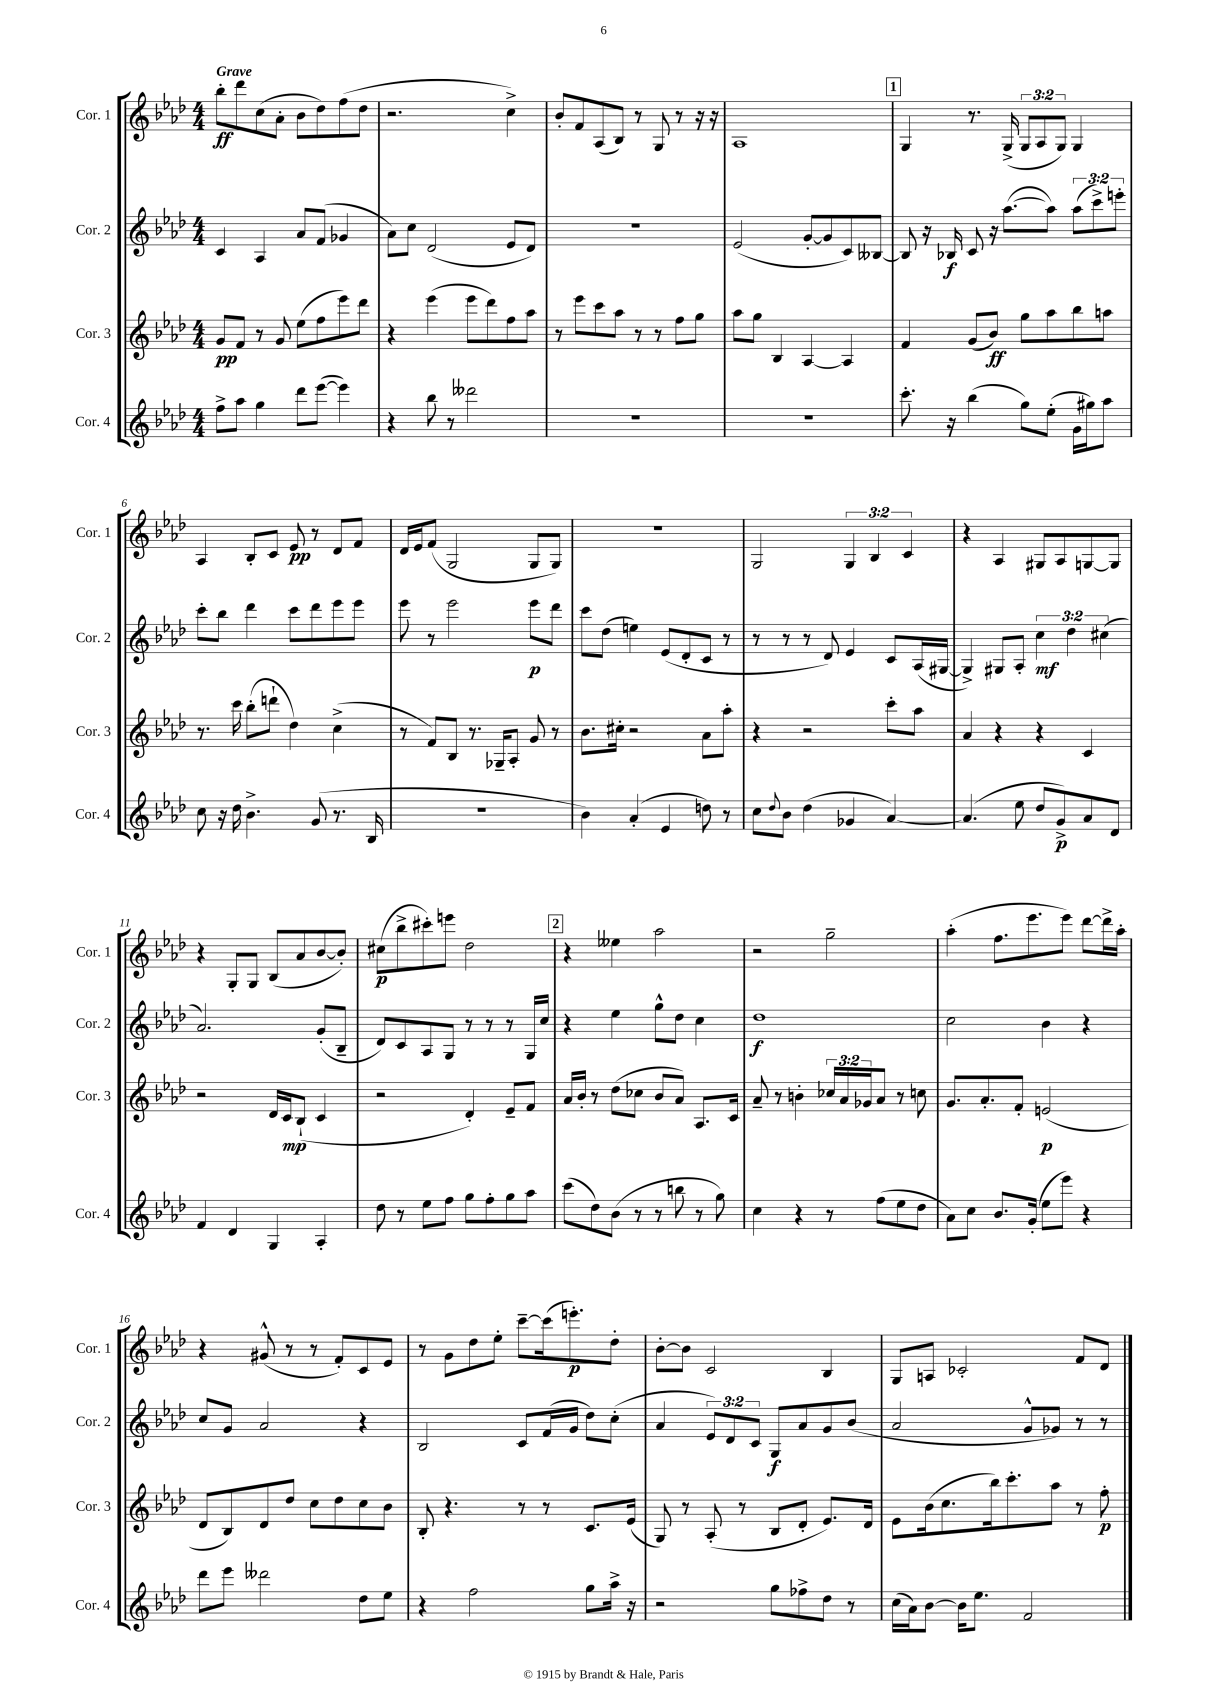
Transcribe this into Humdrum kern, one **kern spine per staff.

**kern	**kern	**kern	**kern
*staff4	*staff3	*staff2	*staff1
*clefG2	*clefG2	*clefG2	*clefG2
*k[b-e-a-d-]	*k[b-e-a-d-]	*k[b-e-a-d-]	*k[b-e-a-d-]
*M4/4	*M4/4	*M4/4	*M4/4
8ff^	8g	4c	8bb-'
8aa-	8f	.	8ddd-
4gg	8r	4A-	(8cc
.	8g	.	8a-'
8ddd-	(8ee-	8a-	8b-
([8eee-	8ff	(8f	8dd-)
4eee-])	8eee-)	4g-	(8ff
.	8ddd-	.	8dd-
=	=	=	=
4r	4r	8a-)	2.r
.	.	8cc	.
8bb-	(4eee-	(2d-	.
8r	.	.	.
2ddd--	8eee-	.	.
.	8ddd-)	.	.
.	8ff	8e-	4cc^)
.	8aa-	8d-)	.
=	=	=	=
1r	8r	1r	8b-'
.	8eee-	.	8f
.	8ccc	.	(8A-
.	8aa-	.	8B-)
.	8r	.	8r
.	8r	.	8G
.	8ff	.	8r
.	8gg	.	16r
.	.	.	16r
=	=	=	=
1r	8aa-	(2e-	1A-
.	8gg	.	.
.	4B-	.	.
.	[4A-	[8g'	.
.	.	8g]	.
.	4A-]	8c)	.
.	.	[8B--	.
=	=	=	=
8.ccc'	4f	8B--]	4G
.	.	16r	.
16r	.	16B-	.
(4bb-	(8g	8c	8.r
.	8b-)	16r	.
.	.	([8.aa-	(16G^
8gg)	8gg	.	12G
.	.	.	12A-
(8ee-'	8aa-	8aa-])	.
.	.	.	12G)
16g	8bb-	(12aa-	4G
16gg#)	.	.	.
.	.	12ccc^)	.
8aa-	8aa	.	.
.	.	12eee'	.
=	=	=	=
8cc	8.r	8ccc'	4A-
16r	.	8bb-	.
16dd-	16ccc	.	.
4.b-^	(8bb-'	4ddd-	8B-'
.	8ddd`	.	8c
.	4dd-)	8ccc	8e-
(8g	.	8ddd-	8r
8.r	(4cc^	8eee-	8d-
.	.	8eee-	8f
16B-	.	.	.
=	=	=	=
1r	8r	8eee-	16d-
.	.	.	16e-
.	8f)	8r	(8f
.	8B-	2eee-	2G
.	8.r	.	.
.	16G-~	.	.
.	8A-'	.	.
.	8g	8eee-	8G
.	8r	8ddd-	8G)
=	=	=	=
4b-)	8.b-	8ccc	1r
.	.	(8dd-	.
.	16cc#'	.	.
(4a-'	2r	4ee)	.
4e-	.	(8e-	.
.	.	8d-'	.
8dd)	8a-	8c	.
8r	8aa-'	8r	.
=	=	=	=
8cc	4r	8r	2G
8qqdd-	.	.	.
8b-	.	8r	.
(4dd-	2r	8r	.
.	.	8d-)	.
4g-	.	4e-	6G
.	.	.	6B-
[4a-)	8ccc'	8c	.
.	.	.	6c
.	8aa-	(16A-	.
.	.	[16G#	.
=	=	=	=
(4.a-]	4a-	4G#^])	4r
.	4r	8G#	4A-
8ee-	.	8A-'	.
8dd-	4r	6cc	8G#
8g^)	.	.	8A-
.	.	6dd-	.
8a-	4c	.	[8G
.	.	(6cc#	.
8d-	.	.	8G]
=	=	=	=
4f	2r	2.a-)	4r
4d-	.	.	8G'
.	.	.	8G
4G	16d-	.	(8B-
.	16c	.	.
.	(8B-`	.	8a-
4A-'	4c	(8g'	[8b-
.	.	8B-~	8b-'])
=	=	=	=
8dd-	2r	8d-)	(8cc#
8r	.	8c	8bb-^
8ee-	.	8A-	8ccc#')
8ff	.	8G	8eee
8gg	4d-')	8r	2dd-
8ff'	.	8r	.
8gg	8e-~	8r	.
8aa-	8f	16G	.
.	.	16cc	.
=	=	=	=
(8ccc	16a-	4r	4r
.	16b-'	.	.
8dd-)	8r	.	.
(8b-	(8dd-	4ee-	4ee--
8r	8cc-	.	.
8r	8b-	8gg^^	2aa-
8bb	8a-)	8dd-	.
8r	8.A-	4cc	.
8gg)	.	.	.
.	16c	.	.
=	=	=	=
4cc	8a-~	1dd-	2r
.	8r	.	.
4r	4b'	.	.
8r	24cc-	.	2gg~
.	24a-	.	.
.	24g-	.	.
(8ff	8a-	.	.
8ee-	8r	.	.
8dd-	8cc	.	.
=	=	=	=
8a-)	8.g	2cc	(4aa-'
8cc	.	.	.
.	8.a-'	.	.
8.b-	.	.	8.ff
.	8f'	.	.
(16g'	.	.	8.eee-
8ee-	(2e	4b-	.
8eee-)	.	.	8eee-)
4r	.	4r	[8ddd-
.	.	.	16ddd-^]
.	.	.	16aa-'
=	=	=	=
8ddd-	8d-	8cc	4r
8eee-	8B-)	8g	.
2ddd--	8d-	2a-	(8g#^^
.	8dd-	.	8r
.	8cc	.	8r
.	8dd-	.	8f')
8dd-	8cc	4r	8c
8ee-	8b-	.	8e-
=	=	=	=
4r	8B-'	2B-	8r
.	4.r	.	8g
2ff	.	.	8dd-
.	.	.	8ee-'
.	8r	8c	[8ccc~
.	8r	(16f	(16ccc]
.	.	16g	8.eee')
8gg	8.c	8dd-)	.
16aa-^	.	(8cc'	8dd-'
16r	(16e-	.	.
=	=	=	=
2r	8G)	4a-	[8b-'
.	8r	.	8b-]
.	(8A-'	12e-)	2c
.	.	12d-	.
.	8r	.	.
.	.	12c	.
8gg	8B-	8G	.
8ff-^	8d-'	8a-	.
8dd-	8.e-)	8g	4B-
8r	.	(8b-	.
.	16d-	.	.
=	=	=	=
(16cc	8e-	2a-	8G
16a-)	.	.	.
[8b-	(16b-	.	8A
.	8.cc	.	.
16b-]	.	.	2c-'
8.ee-	.	.	.
.	16bb-)	.	.
.	8.ccc'	.	.
2f	.	8g^^	.
.	8aa-	8g-)	.
.	8r	8r	8f
.	8ff'	8r	8d-
==	==	==	==
*-	*-	*-	*-
